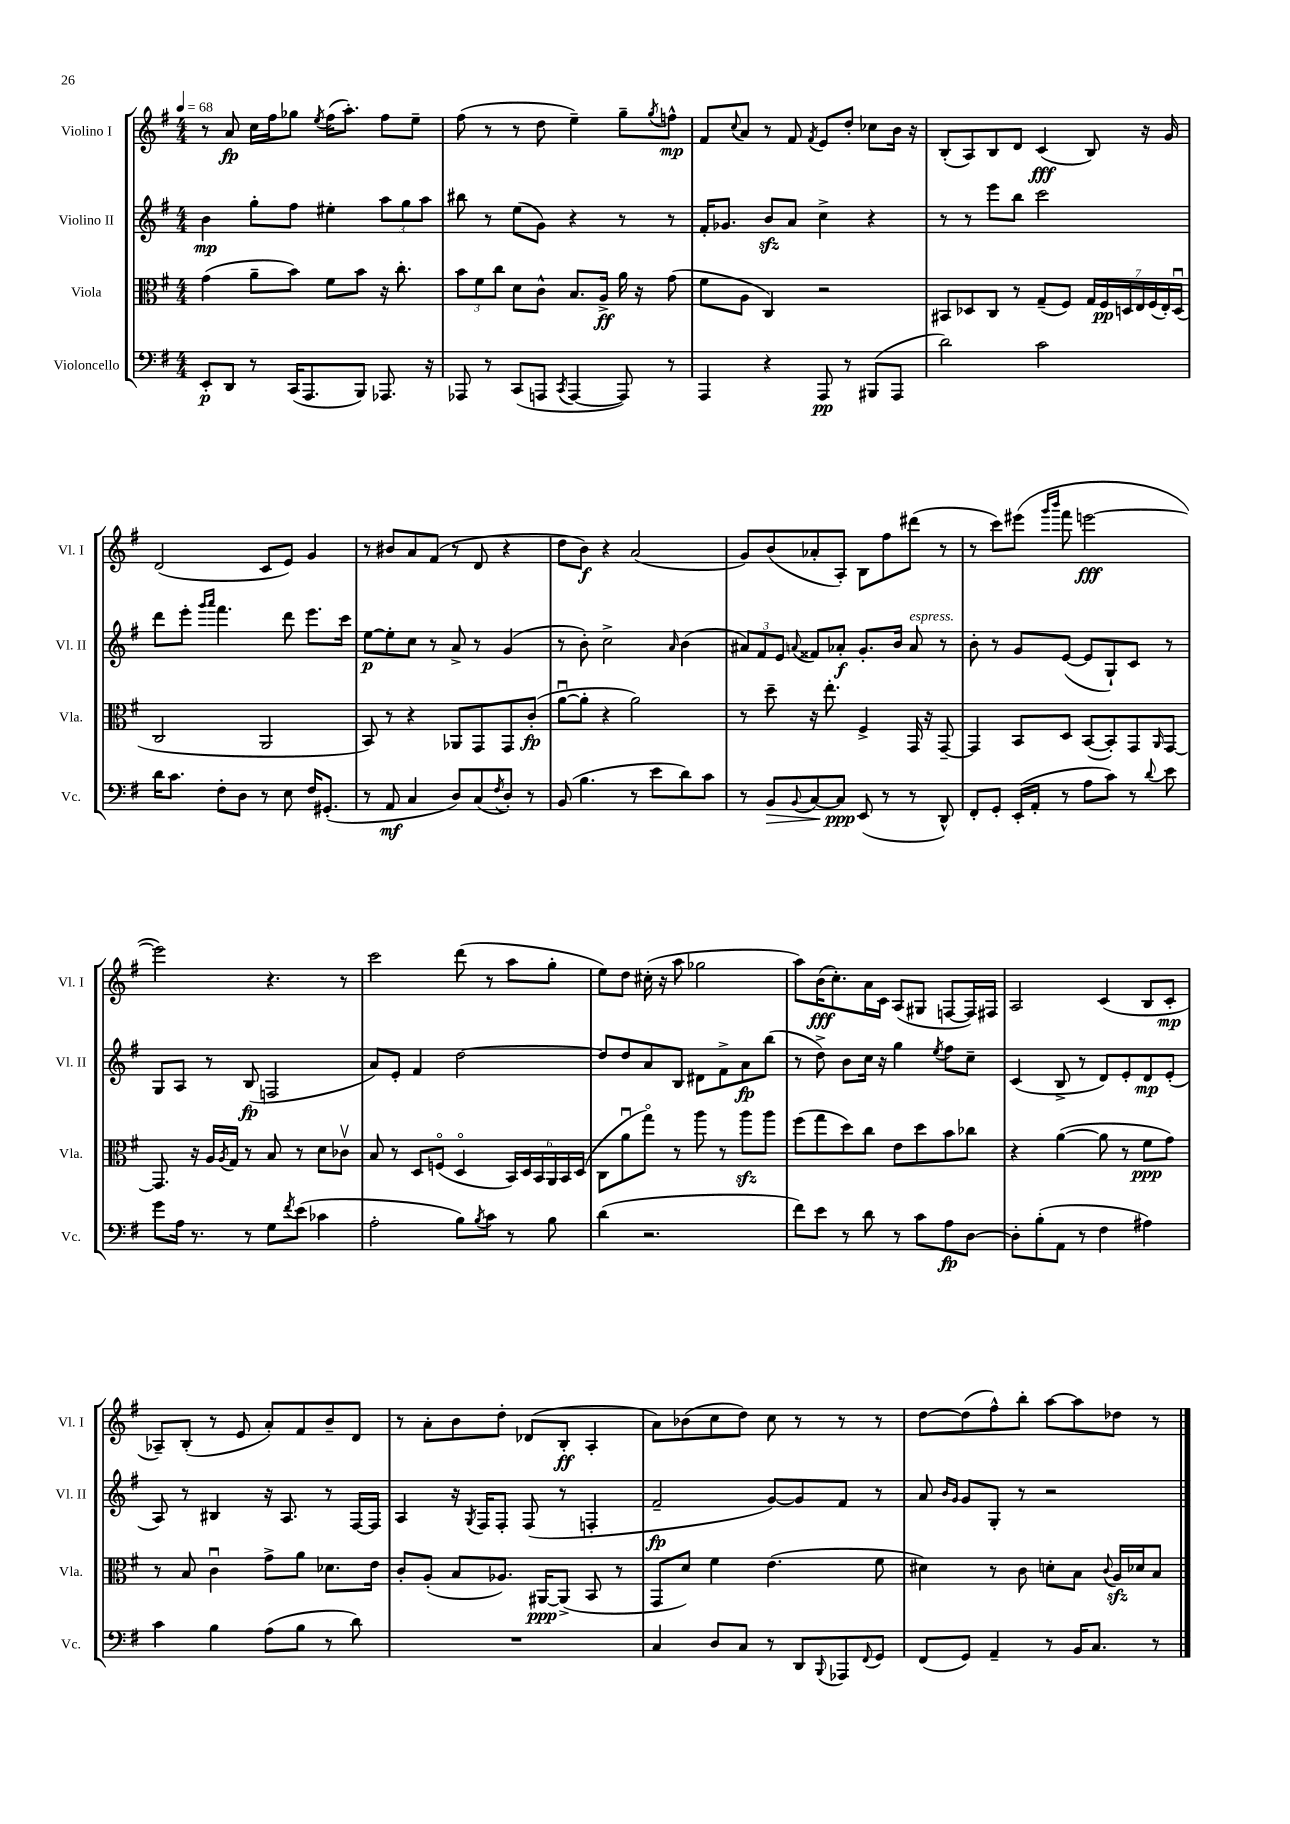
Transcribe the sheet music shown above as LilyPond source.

<<
\new StaffGroup <<
\new Staff = "s0" \with { instrumentName = "Violino I" shortInstrumentName = "Vl. I" } {
    \clef treble \key g \major \numericTimeSignature \time 4/4 \tempo 4 = 68
    r8 a'8\fp c''16 fis''16 ges''8 \acciaccatura { e''8 } fis''16( a''8.-.) fis''8 e''8-- |
    fis''8( r8 r8 d''8 e''4--) g''8-- \acciaccatura { g''8 } f''8-^\mp |
    fis'8 \appoggiatura { c''8 } a'8 r8 fis'8 \acciaccatura { fis'8 } e'8 d''8-. ces''8 b'16 r16 |
    b8-.( a8) b8 d'8 c'4\fff( b8) r16 g'16 |
    d'2( c'8 e'8) g'4 |
    r8 bis'8 a'8 fis'8( r8 d'8 r4 |
    d''8 b'8\f) r4 a'2( |
    g'8) b'8( aes'8-. a8-.) b8 fis''8 dis'''8( r8 |
    r8 c'''8) eis'''8( \grace { g'''16 b'''16 } fis'''8 e'''2~\fff |
    e'''2) r4. r8 |
    c'''2 d'''8( r8 a''8 g''8-. |
    e''8) d''8 cis''16-.( r16 a''8 ges''2 |
    a''8) b'16\fff( c''8.-.) a'16 c'16 a8( gis8 f8~ f16) fis16 |
    a2 c'4( b8 c'8-.\mp |
    aes8--) b8-.( r8 e'8 a'8-.) fis'8 b'8-- d'8 |
    r8 a'8-. b'8 d''8-. des'8( b8-.\ff a4-. |
    a'8) bes'8( c''8 d''8) c''8 r8 r8 r8 |
    d''8~ d''8( fis''8-^) b''8-. a''8~ a''8 des''8 r8 \bar "|." |
}
\new Staff = "s1" \with { instrumentName = "Violino II" shortInstrumentName = "Vl. II" } {
    \clef treble \key g \major \numericTimeSignature \time 4/4
    b'4\mp g''8-. fis''8 eis''4-. \tuplet 3/2 { a''8 g''8 a''8 } |
    bis''8 r8 e''8( g'8) r4 r8 r8 |
    fis'16-. ges'8. b'8\sfz a'8 c''4-> r4 |
    r8 r8 e'''8 b''8 c'''2 |
    d'''8 e'''8-. \grace { g'''16 a'''16 } fis'''4. d'''8 e'''8. c'''16 |
    e''8~\p e''8-. c''8 r8 a'8-> r8 g'4( |
    r8 b'8-.) c''2-> \grace { a'16 } b'4( |
    \tuplet 3/2 { ais'8) fis'8 e'8 } \appoggiatura { a'8 } fisis'8 aes'8-.\f g'8.-. b'16 aes'8^\markup { \italic "espress." } r8 |
    b'8-. r8 g'8 e'8~( e'8 g8-!) c'8 r8 |
    g8 a8 r8 b8\fp( f2 |
    a'8) e'8-. fis'4 d''2~ |
    d''8 d''8 a'8 b8 dis'8 fis'8-> a'8\fp b''8( |
    r8 d''8->) b'8 c''16 r16 g''4 \acciaccatura { e''8 } fis''8 c''8-- |
    c'4( b8-> r8 d'8) e'8-. d'8\mp e'8-.( |
    a8) r8 bis4 r16 a8. r8 fis16~ fis16 |
    a4 r16 \acciaccatura { g8 } fis16 fis8-. fis8( r8 f4-. |
    fis'2--\fp g'8~) g'8 fis'8 r8 |
    a'8 \grace { b'16 g'16 } g'8 g8-. r8 r2 \bar "|." |
}
\new Staff = "s2" \with { instrumentName = "Viola" shortInstrumentName = "Vla." } {
    \clef alto \key g \major \numericTimeSignature \time 4/4
    g'4( a'8-- b'8) fis'8 b'8 r16 c''8.-. |
    \tuplet 3/2 { b'8 fis'8 c''8 } d'8 c'8-^ b8. a16->\ff a'16 r16 g'8( |
    fis'8 a8 c4) r2 |
    bis,8 des8 c8 r8 g8--( fis8) \tuplet 7/4 { g16 fis16\pp d16 e16 fis16( e16-.) d16\downbow( } |
    c2 a,2 |
    b,8) r8 r4 aes,8 g,8 g,8 c'8-.\fp( |
    a'8~\downbow a'8-. r4 a'2) |
    r8 d''8-- r16 e''8.-. fis4-> g,16 r16 g,8~-- |
    g,4 b,8 d8 b,8~( b,8-.) g,8 \grace { a,16 } g,8~ |
    g,8. r16 a16 \acciaccatura { a8 } g16 r8 b8 r8 d'8 ces'8\upbow |
    b8 r8 d8 f8\flageolet( d4\flageolet \tuplet 6/4 { b,16) d16 b,16 a,16 b,16 d16( } |
    c8 a'8\downbow g''8\flageolet) r8 a''8 r8 a''8\sfz a''8 |
    fis''8( g''8 d''8) c''8 e'8 d''8 b'8 ces''8 |
    r4 a'4~( a'8 r8 fis'8\ppp g'8) |
    r8 b8 c'4\downbow g'8-> a'8 des'8. e'16 |
    c'8-. a8-.( b8 aes8.) ais,16~\ppp ais,8->( b,8 r8 |
    g,8 d'8) fis'4 e'4.( fis'8 |
    dis'4) r8 c'8 d'8-. b8 \appoggiatura { c'8 } a16\sfz des'16 b8 \bar "|." |
}
\new Staff = "s3" \with { instrumentName = "Violoncello" shortInstrumentName = "Vc." } {
    \clef bass \key g \major \numericTimeSignature \time 4/4
    e,8-.\p d,8 r8 c,16( a,,8. b,,8) aes,,8. r16 |
    aes,,8 r8 c,8( a,,8 \acciaccatura { c,8 } a,,4~ a,,8) r8 |
    a,,4 r4 a,,8\pp r8 bis,,8( a,,8 |
    d'2) c'2 |
    d'16 c'8. fis8-. d8 r8 e8 fis16 gis,8.-.( |
    r8 a,8\mf c4 d8) c8( \acciaccatura { fis8 } d8-.) r8 |
    b,8( b4. r8 e'8 d'8) c'8 |
    r8 b,8\> \appoggiatura { b,8 } c8~ c8\ppp\! e,8( r8 r8 d,8-^) |
    fis,8-. g,8-. e,16-.( a,16-. r8 a8 c'8) r8 \appoggiatura { d'8 } e'8 |
    g'8 a16 r8. r8 g8 \acciaccatura { fis'8 } e'8( ces'4 |
    a2-. b8) \acciaccatura { b8 } c'8 r8 b8 |
    d'4( r2. |
    fis'8) e'8 r8 d'8 r8 c'8 a8\fp d8~ |
    d8-. b8-.( a,8 r8 fis4 ais4) |
    c'4 b4 a8( b8 r8 d'8) |
    R1 |
    c4 d8 c8 r8 d,8 \appoggiatura { b,,8 } aes,,8 \appoggiatura { fis,8 } g,8 |
    fis,8( g,8) a,4-- r8 b,16 c8. r8 \bar "|." |
}
>>
>>
\layout { \context { \Score \remove "Bar_number_engraver" } }
